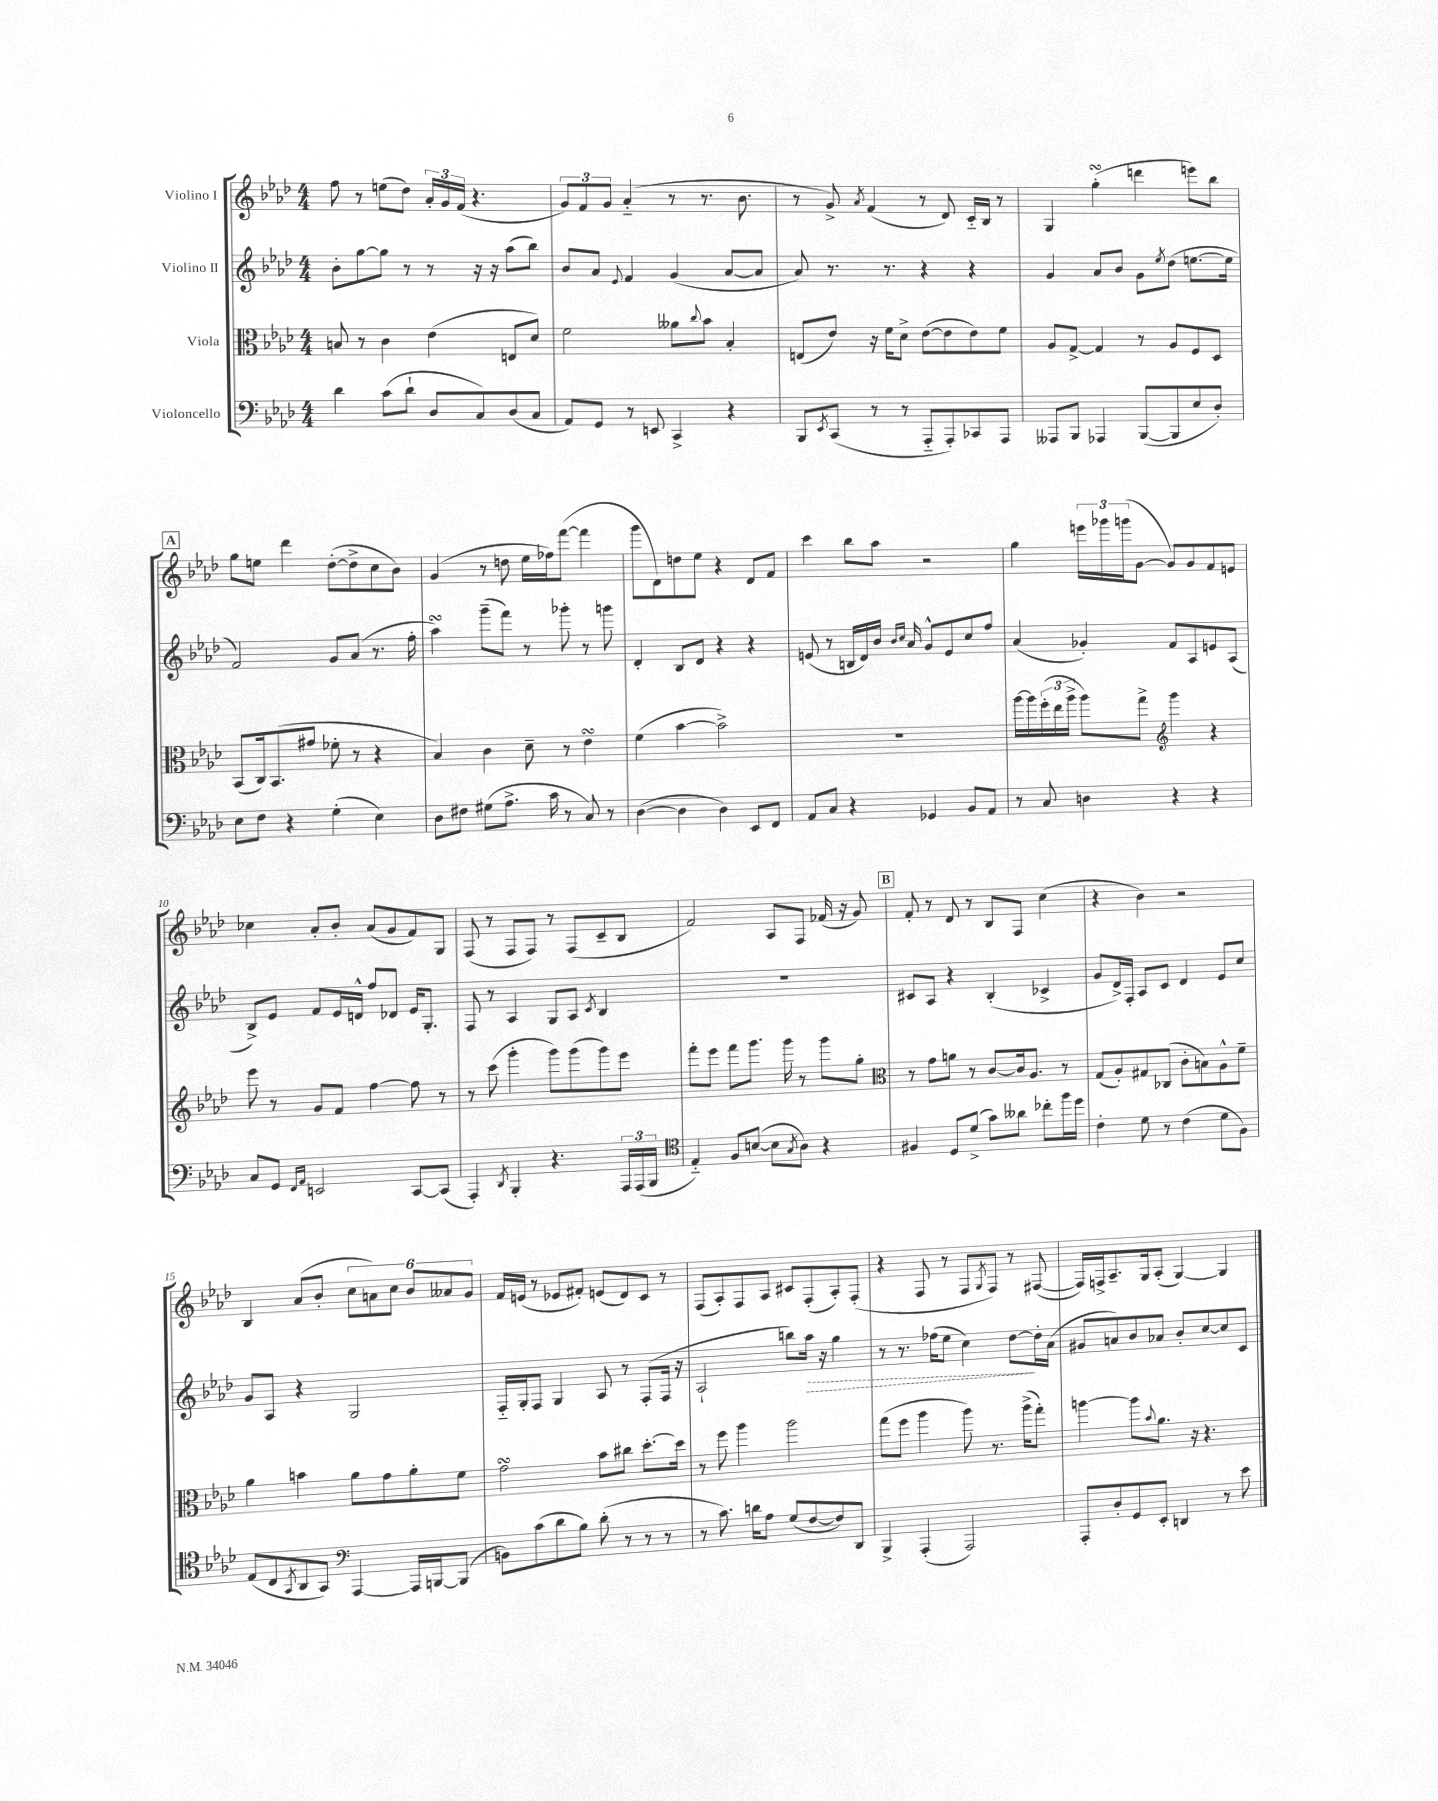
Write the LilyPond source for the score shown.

<<
\new StaffGroup <<
\new Staff = "s0" \with { instrumentName = "Violino I" } {
    \clef treble \key aes \major \numericTimeSignature \time 4/4
    f''8 r8 e''8( des''8) \tuplet 3/2 { aes'16-. g'16 f'16( } r4. |
    \tuplet 3/2 { g'8) f'8 g'8 } aes'4-_( r8 r8. bes'8. |
    r8 g'8->) \acciaccatura { aes'8 } f'4( r8 des'8) c'16-_ bes16 r8 |
    g4 g''4-.\turn( d'''4 e'''8) bes''8 |
    \mark \markup { \box "A" } g''8 e''8 des'''4 des''8~-.( des''8-> c''8 bes'8) |
    g'4( r8 d''8 ees''16 fes''16) f'''8~( f'''4 |
    g'''8 des'8) d''8 ees''8 r4 des'8 f'8 |
    c'''4 bes''8 aes''8 r2 |
    g''4 \tuplet 3/2 { e'''16 ges'''16 g'''16( } g'8~ g'8) g'8 f'8 e'8 |
    ces''4 aes'8-. bes'8-. aes'8( g'8 f'8) g8 |
    f8( r8 f8 f8) r8 f8( c'8-- bes8 |
    f'2) aes8 f8 fes'16( r16 g'8) |
    \mark \markup { \box "B" } f'8-. r8 des'8 r8 bes8 f8 c''4( |
    r4 bes'4) r2 |
    bes4 aes'8( bes'8-. \tuplet 6/4 { c''8 a'8) c''8 bes'8 aeses'8 g'8 } |
    f'16 e'16( r8 ees'8 fis'8-.) e'8( des'8) c'8 r8 |
    f8( aes8-.) f8 aes8 cis'8 f8-.( aes8-.) f8-.( |
    r4 f8 r8 f8 \acciaccatura { g8 } f8) r8 fis8~( |
    fis16) f16-> aes8.-- g16 aes8-.( g4~) g4 \bar "|." |
}
\new Staff = "s1" \with { instrumentName = "Violino II" } {
    \clef treble \key aes \major \numericTimeSignature \time 4/4
    bes'8-. g''8~ g''8 r8 r8 r16 r16 aes''8( bes''8) |
    bes'8 aes'8 \appoggiatura { ees'8 } f'4 g'4( aes'8~ aes'8 |
    aes'8) r8. r8. r4 r4 |
    g'4 aes'8 bes'8 g'8 \acciaccatura { ees''8 } des''8( e''8.~ e''16 |
    \mark \markup { \box "A" } f'2) g'8 aes'8( r8. f''16-. |
    aes''4\turn) g'''8--( f'''8) r8 ges'''8-. r8 g'''8 |
    des'4-. bes8 des'8 r4 r4 |
    e'8( r8 b16 des'16) bes'16 \grace { bes'16 c''16 } aes'16 g'8-^ e'8 c''8 f''8 |
    aes'4( ges'4-.) f'8 aes8 e'8 aes8( |
    bes8->) ees'8 f'8 ees'16 d'16-^ f''8 des'8 ees'16 g8.-. |
    f8 r8 aes4 g8 aes8 \acciaccatura { c'8 } bes4 |
    R1 |
    \mark \markup { \box "B" } cis'8 aes8 r4 bes4-.( ces'4-> |
    g'8 des'16->) f16-. aes8 c'8 des'4 ees'8 c''8 |
    g'8 aes8 r4 g2 |
    f16-_ g16-. f8 g4 aes8 r8 f8-.( f16 r16 |
    aes2-! b''8) \once \override Hairpin.style = #'dashed-line aes''16\> r16 g''4 |
    r8 r8. fes''16( ees''8 c''4) des''8~\! des''16-. aes'16( |
    gis'8 a'8) bes'8 aes'8 bes'8-. c''8~ c''8 c'8 \bar "|." |
}
\new Staff = "s2" \with { instrumentName = "Viola" } {
    \clef alto \key aes \major \numericTimeSignature \time 4/4
    b8 r8 c'4 ees'4( e8 des'8) |
    f'2 aeses'8 \appoggiatura { c''8 } bes'8 bes4-. |
    e8( ees'8) r16 f'16 des'8-> ees'8~( ees'8 ees'8) f'8 |
    aes8 g8~-> g4 r8 aes8 f8 des8 |
    \mark \markup { \box "A" } bes,8( c16) bes,8.( gis'8 fes'8-. r8 r4 |
    bes4) c'4 des'8-- r8 ees'4\turn |
    f'4( bes'4~ bes'2->) |
    R1 |
    aes''16~ aes''16 \tuplet 3/2 { f''16-.( ees''16 aes''16-> } aes''8) g''8-> \clef treble g'''4 r4 |
    ees'''8 r8 g'8 f'8 f''4~ f''8 r8 |
    r8 c'''8( g'''4-. g'''8) g'''8( g'''8) ees'''8 |
    f'''8-. ees'''8 f'''8 g'''8. g'''16 r8 g'''8 g''8-. |
    \mark \markup { \box "B" } \clef alto r8 g'8 a'8 r8 c'8~ c'16 aes8. r8 |
    g8( aes8-.) gis8 ces8( c'8-. b8) aes8-^ f'8-- |
    aes'4 b'4 aes'8 g'8 aes'8-. f'8 |
    g'2\turn bes'8 cis''8 des''8.~-. des''16 |
    r8 f''8 aes''4 aes''2 |
    g''8( f''8 aes''4 aes''8) r8. aes''16->( g''8-.) |
    a''4~ a''8 \appoggiatura { bes'8 } aes'8. r16 r4. \bar "|." |
}
\new Staff = "s3" \with { instrumentName = "Violoncello" } {
    \clef bass \key aes \major \numericTimeSignature \time 4/4
    des'4 c'8( des'8-! des8 c8) des8( c8 |
    aes,8) g,8 r8 e,8 c,4-> r4 |
    bes,,8 \acciaccatura { ees,8 } c,8( r8 r8 aes,,8-_ aes,,8-.) ces,8 aes,,8 |
    aeses,,8 bes,,8 aes,,4 bes,,8~( bes,,8 ees8 des8-.) |
    \mark \markup { \box "A" } ees8 f8 r4 g4-.( ees4) |
    des8 fis8 gis8( aes8.-> c'16 r8 c8) r8 |
    des4~( des4 des4) ees,8 f,8 |
    aes,8 c8 r4 ges,4 bes,8 aes,8 |
    r8 c8 d4 r4 r4 |
    c8 g,8 \grace { f,16 aes,16 } e,2 c,8~ c,8( |
    aes,,4-.) \acciaccatura { des,8 } bes,,4-. r4. \tuplet 3/2 { aes,,16 aes,,16( bes,,16 } |
    \clef tenor ees4-_) f8 b8~( b8 \acciaccatura { g8 } aes8) r4 |
    \mark \markup { \box "B" } fis4 des8 des'8->( g'8) aeses'8 ces''8-. f''16 des''16 |
    c'4-. des'8 r8 c'4( des'8 f8) |
    ees8( c8 \acciaccatura { g,8 } aes,8 g,8) \clef bass aes,,4~ aes,,16 b,,16~ b,,8( |
    b,8) c'8( des'8 bes8) des'8-.( r8 r8 r8 |
    r8 c'8.) d'16 aes8 g8( f8~ f8) des,8 |
    bes,,4-> aes,,4-.( aes,,2) |
    aes,,8-. des8-. g,8 ees,8-. d,4 r8 ees'8 \bar "|." |
}
>>
>>
